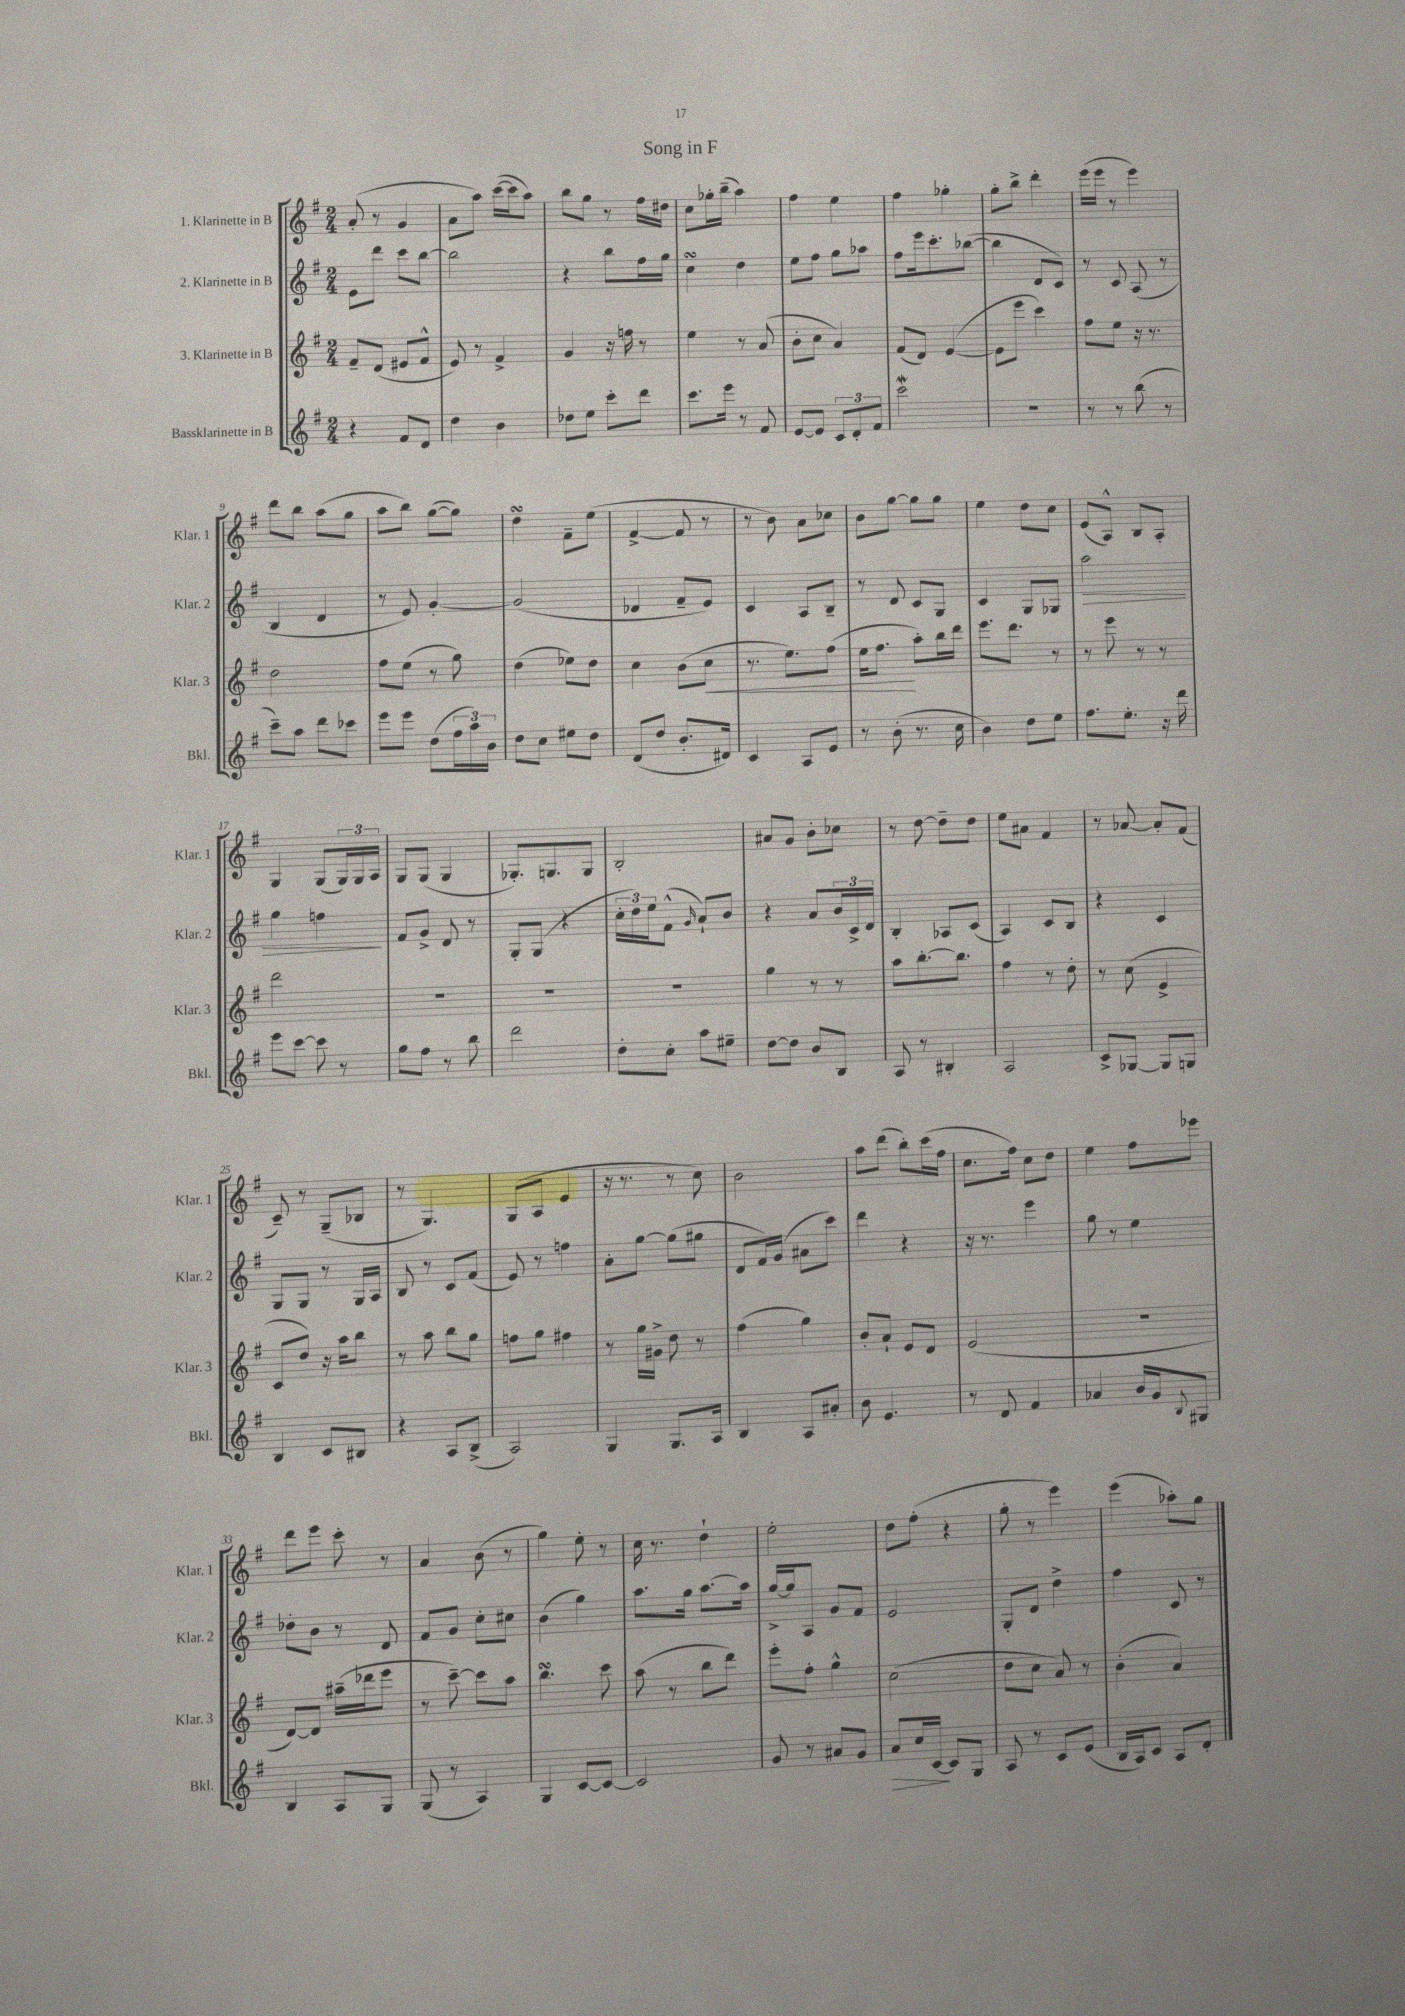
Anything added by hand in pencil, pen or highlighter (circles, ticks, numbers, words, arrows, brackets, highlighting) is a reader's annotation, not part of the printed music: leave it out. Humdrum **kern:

**kern	**dynam	**kern	**dynam	**kern	**dynam	**kern
*part4	*part4	*part3	*part3	*part2	*part2	*part1
*staff4	*staff4	*staff3	*staff3	*staff2	*staff2	*staff1
*I"Bassklarinette in B	*	*I"3. Klarinette in B	*	*I"2. Klarinette in B	*	*I"1. Klarinette in B
*I'Bkl.	*	*I'Klar. 3	*	*I'Klar. 2	*	*I'Klar. 1
*clefG2	*	*clefG2	*	*clefG2	*	*clefG2
*k[f#]	*	*k[f#]	*	*k[f#]	*	*k[f#]
*M2/4	*	*M2/4	*	*M2/4	*	*M2/4
=1	=1	=1	=1	=1	=1	=1
4r	.	8f#~/L	.	8e\L	.	(8a'/
.	.	(8d/J	.	8ddd\J	.	8r
8f#/L	.	8e#X/L	.	8ccc\L	.	4g/
8d/J	.	8f#^^/J	.	[8bb\J	.	.
=2	=2	=2	=2	=2	=2	=2
4dd\	.	8e/)	.	2bb\]	.	8a\L
.	.	8r	.	.	.	8aa\J)
4b\	.	4f#^/	.	.	.	([16ccc\LL
.	.	.	.	.	.	16ccc\J]
.	.	.	.	.	.	8aa\J)
=3	=3	=3	=3	=3	=3	=3
8dd-X\L	.	4g/	.	4r	.	8bb\L
8ee\J	.	.	.	.	.	8gg\J
8ccc'\L	.	16r	.	8bb\L	.	8r
.	.	16ffn\	.	.	.	.
8ddd\J	.	8r	.	16ff#\L	.	16ff#\LL
.	.	.	.	16gg\JJ	.	16dd#X\JJ
=4	=4	=4	=4	=4	=4	=4
8.ccc\L	.	4ee\	.	4ccsSSs\	.	8cc\L
.	.	.	.	.	.	16gg-X'\L
16eee\Jk	.	.	.	.	.	(16bb~\JJ
8r	.	8r	.	4dd\	.	4aa\)
8f#/	.	(8a/	.	.	.	.
=5	=5	=5	=5	=5	=5	=5
[8e/L	.	8b'\L	.	8ee\L	.	4ff#\
8e/J]	.	8cc\J	.	8ff#\J	.	.
12c/L	.	4a/)	.	8gg\L	.	4ee\
12d'/	.	.	.	.	.	.
.	.	.	.	8aa-X\J	.	.
12f#/J	.	.	.	.	.	.
=6	=6	=6	=6	=6	=6	=6
2cccw\	.	(8f#/L	.	8ff#\L	.	4ff#\
.	.	8d/J)	.	16eee\k	.	.
.	.	.	.	8.ccc'\	.	.
.	.	([4e/	.	.	.	4gg-X'\
.	.	.	.	([8bb-X\J	.	.
=7	=7	=7	=7	=7	=7	=7
2r	.	8e\L]	.	4bb-\]	.	8gg'\L
.	.	8eee\J	.	.	.	8bb^\J
.	.	4ccc\)	.	8d/L	.	4ddd'\
.	.	.	.	8c/J)	.	.
=8	=8	=8	=8	=8	=8	=8
8r	.	8ff#\L	.	8r	.	(16eee\LL
.	.	.	.	.	.	16eee\JJ
8r	.	8ee\J	.	8c/	.	8r
(8bb\	.	16r	.	(8A/	.	4eee\)
.	.	8.r	.	.	.	.
8r	.	.	.	8r	.	.
!!LO:LB:g=z
=9	=9	=9	=9	=9	=9	=9
8ccc~\L)	.	2dd\	.	4B/	.	8ddd\L
8aa\J	.	.	.	.	.	8bb\J
8ddd\L	.	.	.	4d/	.	(8aa\L
8ccc-X\J	.	.	.	.	.	8gg\J
=10	=10	=10	=10	=10	=10	=10
8eee\L	.	8ff#\L	.	8r	.	8aa\L
8eee\J	.	(8ee\J	.	8e/)	.	8bb\J)
(8dd\L	.	8r	.	[4g'/	.	([8gg\L
24ff#\L	.	8gg\)	.	.	.	8gg\J])
24aa\)	.	.	.	.	.	.
24b\JJ	.	.	.	.	.	.
=11	=11	=11	=11	=11	=11	=11
8dd\L	.	(4dd\	.	(2g/]	.	4ddsSSS\
8cc\J	.	.	.	.	.	.
8ee#X\L	.	8ee-X\L)	.	.	.	8f#~\L
8dd\J	.	8dd\J	.	.	.	(8ee\J
=12	=12	=12	=12	=12	=12	=12
(8d/L	.	4cc\	.	4d-X/	.	[4f#^/
8dd/J	.	.	.	.	.	.
8.b'/L	.	(8b\L	.	8f#~/L	.	8f#/]
!	!	!	!LO:HP:b	!	!	!
.	.	8cc\J	<	8e/J)	.	8r
16d#X/Jk)	.	.	.	.	.	.
=13	=13	=13	=13	=13	=13	=13
4c/	.	8.r	.	4c/	.	8r
.	.	.	.	.	.	8b\)
.	.	8.ee\L)	.	.	.	.
8A/L	.	.	.	8A/L	.	8a\L
8e/J	.	(8ff#\J	.	8B~/J	.	8cc-X\J
=14	=14	=14	=14	=14	=14	=14
8r	.	16ee\KL	.	8r	.	8b\L
.	.	8.ff#\J	.	.	.	.
(8b'\	.	.	.	8d/	.	[8gg\J
8.r	.	8aa'\L)	[	8c/L	.	8gg\L]
.	.	16bb\L	.	8G/J	.	8gg\J
16cc\	.	16ddd\JJ	.	.	.	.
=15	=15	=15	=15	=15	=15	=15
4b\)	.	8.eee\L	.	4c/	.	4ee\
.	.	8.ddd\J	.	.	.	.
8dd\L	.	.	.	8G/L	.	8dd\L
8ee\J	.	8r	.	8G-X/J	.	8cc\J
=16	=16	=16	=16	=16	=16	=16
!	!	!	!	!	!LO:HP:b	!
8.ff#\L	.	8r	.	2aa\	>	(8e/L
.	.	8eee\	.	.	.	8A^^/J)
8.ee'\J	.	.	.	.	.	.
.	.	8r	.	.	.	8B/L
16r	.	8r	.	.	.	8A'/J
16ddd\	.	.	.	.	.	.
!!LO:LB:g=z
=17	=17	=17	=17	=17	=17	=17
8eee\L	.	2ddd\	.	4gg\	.	4G/
[8ccc\J	.	.	.	.	.	.
8ccc\]	.	.	.	4ffn\	.	(8G/L
8r	.	.	.	.	.	24G/L)
.	.	.	.	.	.	24G/
.	.	.	.	.	.	24A/JJ
.	.	.	.	.	]	.
=18	=18	=18	=18	=18	=18	=18
8gg\L	.	2r	.	8f#/L	.	8G/L
8ff#\J	.	.	.	8g^/J	.	(8G/J
8r	.	.	.	8d/	.	4G/
8bb\	.	.	.	8r	.	.
=19	=19	=19	=19	=19	=19	=19
2ddd\	.	2r	.	8G'/L	.	8.G-X'/L)
.	.	.	.	(8G/J	.	.
.	.	.	.	.	.	8.Gn/
.	.	.	.	4r	.	.
.	.	.	.	.	.	8G/J
=20	=20	=20	=20	=20	=20	=20
8dd'\L	.	2r	.	24cc'\LL	.	2B'/
.	.	.	.	24dd\)	.	.
.	.	.	.	24ee\J	.	.
8cc'\J	.	.	.	(8f#^^\J	.	.
.	.	.	.	16qqg/	.	.
8aa\L	.	.	.	8a`/L)	.	.
8ee#X~\J	.	.	.	8b/J	.	.
=21	=21	=21	=21	=21	=21	=21
[8dd\L	.	4gg\	.	4r	.	8a#X/L
8dd\J]	.	.	.	.	.	8g/J
8b/L	.	8r	.	8a/L	.	8b'\L
8B/J	.	8r	.	24b/L	.	8cc-X\J
.	.	.	.	24c^/	.	.
.	.	.	.	24d/JJ	.	.
=22	=22	=22	=22	=22	=22	=22
8A/	.	8aa\L	.	4B'/	.	8r
8r	.	[8.bb'\	.	.	.	[8dd\
4B#X'/	.	.	.	8A-X/L	.	8dd~\L]
.	.	8.bb\J]	.	.	.	.
.	.	.	.	(8c/J	.	8dd\J
=23	=23	=23	=23	=23	=23	=23
2A/	.	4ff#\	.	4A/)	.	8ee\L
.	.	.	.	.	.	8a#X\J
.	.	8r	.	8c/L	.	4f#/
.	.	8dd'\	.	8B/J	.	.
=24	=24	=24	=24	=24	=24	=24
8c^/L	.	8r	.	4r	.	8r
[8G-X/J	.	(8cc\	.	.	.	[8a-X/
8G-/L]	.	4e^/	.	4c/	.	8a-'/L]
8Gn/J	.	.	.	.	.	(8f#/J
!!LO:LB:g=z
=25	=25	=25	=25	=25	=25	=25
4B/	.	8c/L	.	8G/L	.	8c~/)
.	.	8dd/J)	.	8G/J	.	8r
8c/L	.	16r	.	8r	.	(8G~/L
.	.	16aa\KL	.	.	.	.
8B#X/J	.	8bb\J	.	16G/LL	.	8B-X/J
.	.	.	.	16A/JJ	.	.
=26	=26	=26	=26	=26	=26	=26
4r	.	8r	.	8B/	.	8r
.	.	8aa\	.	8r	.	4.G/)
8A/L	.	8bb\L	.	8c/L	.	.
(8B^/J	.	8gg\J	.	(8f#/J	.	.
=27	=27	=27	=27	=27	=27	=27
2A/)	.	8ffn\L	.	8e/)	.	(8G/L
.	.	8gg\J	.	8r	.	8A/J
.	.	4ff#X\	.	4ffn\	.	4e/
=28	=28	=28	=28	=28	=28	=28
4G/	.	8r	.	8a'\L	.	16r
.	.	.	.	.	.	8.r
.	.	16gg\LL	.	[8gg\J	.	.
.	.	16g#X^\JJ	.	.	.	.
8.G/L	.	8dd\	.	(8gg\L]	.	8r
.	.	8r	.	8gg#X\J	.	8cc\)
16A/Jk	.	.	.	.	.	.
=29	=29	=29	=29	=29	=29	=29
4B/	.	(4ff#\	.	8d/L	.	2b\
.	.	.	.	16f#/L)	.	.
.	.	.	.	(16g/JJ	.	.
8A/L	.	4gg\)	.	8a#X\L	.	.
8a#X'/J	.	.	.	8ccc\J)	.	.
=30	=30	=30	=30	=30	=30	=30
8b\	.	8b'/L	.	4ddd\	.	8aa\L
4.e/	.	8a`/J	.	.	.	(8ddd\J
.	.	8e/L	.	4r	.	8bb'\L)
.	.	8d/J	.	.	.	(16ccc\L
.	.	.	.	.	.	16ff#\JJ
=31	=31	=31	=31	=31	=31	=31
8r	.	(2e/	.	16r	.	8.cc\L
.	.	.	.	8.r	.	.
8d/	.	.	.	.	.	.
.	.	.	.	.	.	16ff#\Jk)
4f#/	.	.	.	4eee\	.	8cc\L
.	.	.	.	.	.	8dd\J
=32	=32	=32	=32	=32	=32	=32
4a-X/	.	2r	.	8gg\	.	4ee\
.	.	.	.	8r	.	.
16b/LL	.	.	.	4ee\	.	8ff#\L
16g/J	.	.	.	.	.	.
8qqB/	.	.	.	.	.	.
8G#X/J	.	.	.	.	.	8eee-X\J
!!LO:LB:g=z
=33	=33	=33	=33	=33	=33	=33
4B/	.	[8d/L)	.	8dd-X'\L	.	8ddd\L
.	.	8d/J]	.	8b\J	.	8eee\J
8A/L	.	(16aa#X~\LL	.	8r	.	8ccc'\
.	.	16ddd-X\J	.	.	.	.
8G/J	.	8eee\J	.	8d/	.	8r
=34	=34	=34	=34	=34	=34	=34
(8G/	.	8r	.	8f#/L	.	4a/
8r	.	[8ccc~\)	.	8g/J	.	.
4A/)	.	8ccc\L]	.	8cc'\L	.	(8b\
.	.	8aa\J	.	8cc#X\J	.	8r
=35	=35	=35	=35	=35	=35	=35
4G/	.	4.bbsSsS\	.	(4b\	.	4gg\)
[8c/L	.	.	.	4gg\)	.	8ee'\
8c/J_	.	8ccc\	.	.	.	8r
=36	=36	=36	=36	=36	=36	=36
2c/]	.	(8aa\	.	8.aa\L	.	16cc\
.	.	.	.	.	.	8.r
.	.	8r	.	.	.	.
.	.	.	.	16gg\Jk	.	.
.	.	8bb\L	.	[8.aa\L	.	4dd`\
.	.	8ddd\J)	.	.	.	.
.	.	.	.	16aa\Jk]	.	.
=37	=37	=37	=37	=37	=37	=37
8g/	.	8eee'\L	.	[16gg^/LL	.	2ee'\
.	.	.	.	16gg/J]	.	.
8r	.	8ff#'\J	.	8A/J	.	.
8a#X/L	.	4gg^^\	.	8g/L	.	.
8g/J	.	.	.	8f#/J	.	.
=38	=38	=38	=38	=38	=38	=38
!	!LO:HP:b	!	!	!	!	!
8a/L	>	(2cc\	.	2e/	.	8dd\L
16cc/L	.	.	.	.	.	(8ff#'\J
[16c/JJ	.	.	.	.	.	.
8c/L]	]	.	.	.	.	4r
8G/J	.	.	.	.	.	.
=39	=39	=39	=39	=39	=39	=39
8A/	.	8dd\L	.	8G'/L	.	8gg'\
8r	.	8cc\J	.	8d/J	.	8r
8c/L	.	8a/)	.	4dd^\	.	4eee\)
(8e/J	.	8r	.	.	.	.
=40	=40	=40	=40	=40	=40	=40
16B/LL	.	(4b'\	.	4ff#\	.	(4eee\
16A/J)	.	.	.	.	.	.
8c/J	.	.	.	.	.	.
8A/L	.	4a/)	.	8c/	.	8aa-X'\L)
8d'/J	.	.	.	8r	.	8gg\J
==	==	==	==	==	==	==
*-	*-	*-	*-	*-	*-	*-
